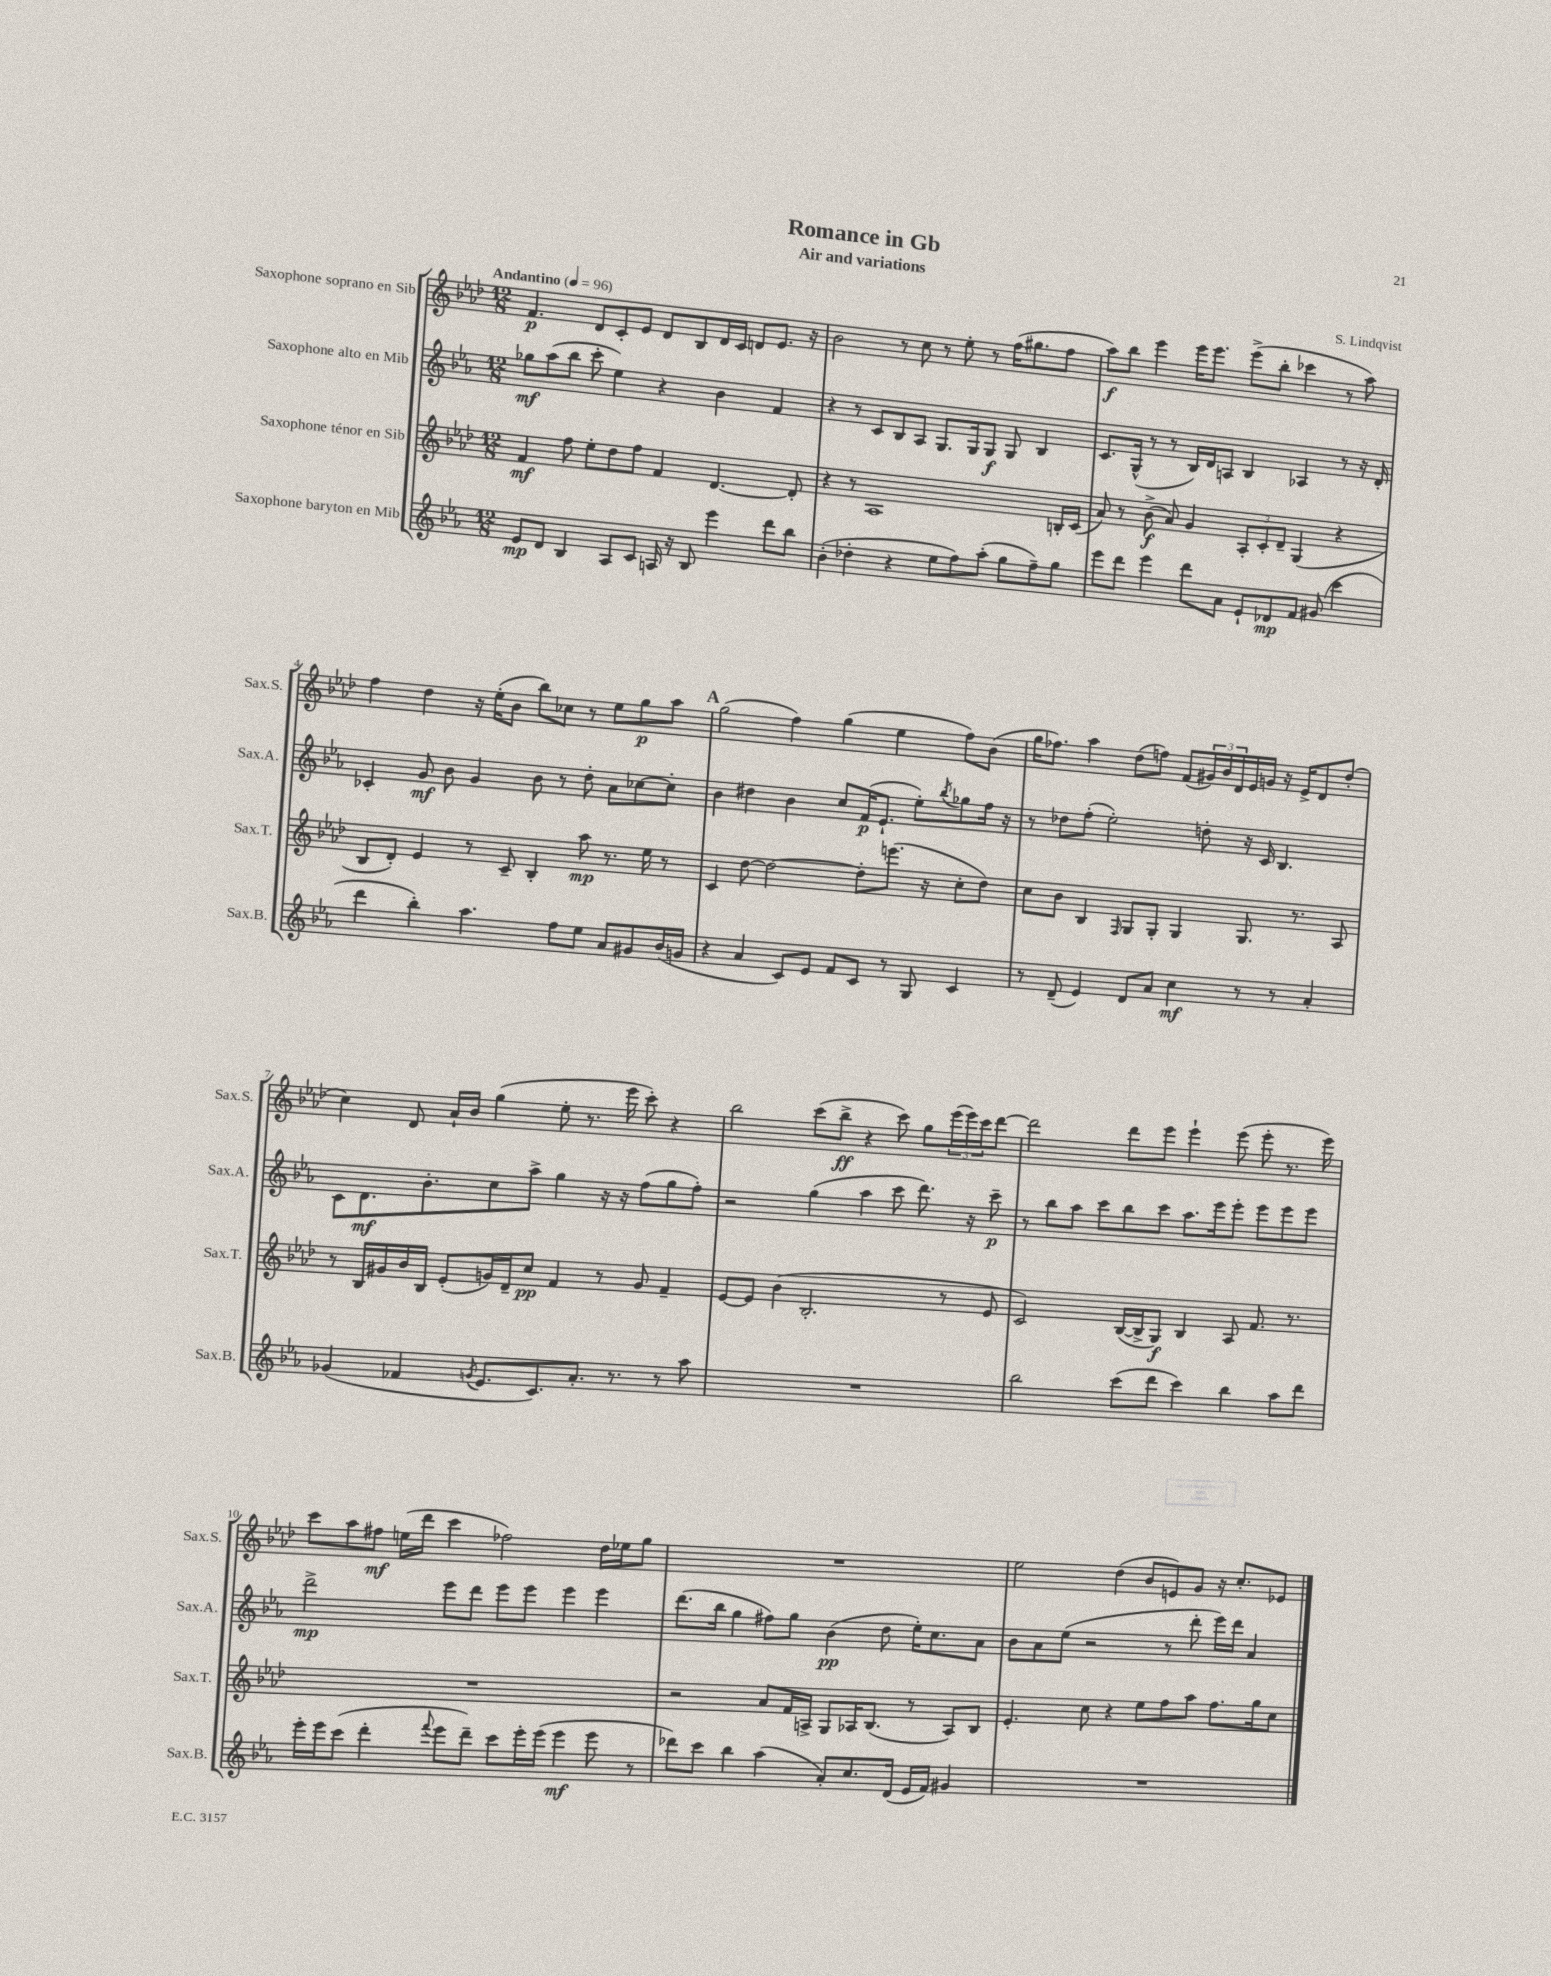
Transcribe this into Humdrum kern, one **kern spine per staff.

**kern	**kern	**kern	**kern
*staff4	*staff3	*staff2	*staff1
*clefG2	*clefG2	*clefG2	*clefG2
*k[b-e-a-]	*k[b-e-a-d-]	*k[b-e-a-]	*k[b-e-a-d-]
*M12/8	*M12/8	*M12/8	*M12/8
*MM96	*MM96	*MM96	*MM96
8e-	4f	8gg-	4.f
8d	.	(8aa-	.
4B-	8ff	8bb-	.
.	8ee-'	8ccc'	8d-
8A-	8dd-	4ee-)	8c'
8c	8ff	.	8e-
16A	4f	4r	8d-
16r	.	.	.
8B-	.	.	8B-
4eee-	[4.d-	4b-	16d-
.	.	.	16c
.	.	.	8d
8ddd	.	4f	8.e-
8bb-	8d-']	.	.
.	.	.	16r
=	=	=	=
(4b-'	4r	4r	2b-
4dd-'	8r	8r	.
.	1A-	8c	.
4r	.	8B-	8r
.	.	8A-	8cc
8ee-	.	8.G	8r
8ff)	.	.	8ee-'
.	.	16G	.
(8aa-'	.	8G	8r
8gg	.	8G	(16ff
.	.	.	8.gg#
8ff~)	.	4B-	.
8gg	16B'	.	8ff
.	(16c	.	.
=	=	=	=
8eee-	8a-)	8.c	8aa-)
8ddd	8r	.	8bb-
.	.	(16G^^	.
4eee-	(8b-^	8r	4eee-
.	8a-)	8r	.
8ddd	4g	16B-)	16eee-
.	.	16d	8.eee-
8a-	.	8A	.
8e-`	12A-'	4B-	(8eee-^
.	12c'	.	.
8d-	.	.	8bb-'
.	12d-~	.	.
8f	(4G	4A-	4ccc-
(8g#	.	.	.
4ccc	4r	8r	8r
.	.	16r	8aa-)
.	.	16d'	.
=	=	=	=
4ddd	8B-	4c-'	4ff
.	8d-')	.	.
4bb-')	4e-	8g	4dd-
.	.	8b-	.
4.aa-	8r	4g	16r
.	.	.	(16ee-'
.	8c~	.	8b-
.	4B-'	8b-	8bb-)
8ff	.	8r	8cc-
8ee-	8aa-	8dd'	8r
8a-	8.r	8a-	8ee-
8g#	.	[8cc-	8gg
.	16ee-	.	.
(16b-	8r	8cc-']	8aa-
16g	.	.	.
=	=	=	=
4r	4c	4b-	(2gg
4a-	[8dd-	4dd#	.
.	2dd-_	.	.
8c)	.	4b-	4ff)
8e-	.	.	.
8f	.	8cc	(4gg
8c	8dd-']	(16f	.
.	.	8.e-`	.
8r	(8.eee	.	4ee-
8G	.	8ee-')	.
.	16r	.	.
.	.	8qbb-	.
4c	8cc'	8gg-	8ff)
.	8dd-)	16ff	(8b-
.	.	16r	.
=	=	=	=
8r	8cc	8r	16gg
.	.	.	8.ff-)
(8d~	8b-	8dd-	.
4e-)	4B-	(8ff'	4aa-
.	.	2ee-')	.
.	16qqF	.	.
8d	8G	.	(8dd-
8a-	8G'	.	8ff)
4cc	4G	.	(8f
.	.	8dd'	24g#)
.	.	.	24b-
.	.	.	24d-
8r	8.G	16r	16e-
.	.	16c	16g
8r	.	4.B-	16r
.	8.r	.	16e-^
4a-'	.	.	8d-
.	8A-	.	(8dd-'
=	=	=	=
(4g-	8r	8c	4cc)
.	16B-	8.d	.
.	16g#	.	.
4f-	16b-	.	8d-
.	16B-	8.b-'	.
.	(8e-'	.	16a-`
.	.	.	16b-
8qg	.	.	.
8.e-	16g)	8cc	(4gg
.	16d-~	.	.
.	8cc	8aa-^	.
8.c)	.	.	.
.	4f	4gg	8ee-'
8.a-'	.	.	8.r
.	8r	16r	.
8.r	.	16r	16eee-
.	8g	(8ff	8ccc')
8r	4f~	8gg	4r
8aa-	.	8ff')	.
=	=	=	=
1.r	[8e-	2r	2bb-
.	8e-]	.	.
.	(4b-	.	.
.	2.B-'	(4gg	(8ccc
.	.	.	8bb-^
.	.	4aa-	4r
.	.	8ccc	8ccc)
.	.	8.ddd)	8gg
.	8r	.	(24eee-
.	.	.	24eee-)
.	.	16r	.
.	.	.	24ccc
.	8e-	8ccc~	[8ddd-
=	=	=	=
2bb-	2c)	8r	2ddd-]
.	.	8bb-	.
.	.	8aa-	.
.	.	8ccc	.
(8ccc	([16B-	8bb-	8ddd-
.	16B-^]	.	.
8ddd	8G)	8ccc	8eee-
4ccc)	4B-	8.aa-	4eee-`
.	.	16eee-	.
4bb-	8A-	8eee-'	(8eee-
.	8.f	8eee-	8eee-'
8aa-	.	8eee-	8.r
.	8.r	.	.
8ddd	.	8eee-	.
.	.	.	16eee-)
=	=	=	=
16eee-'	1.r	2ddd^	8ccc
16eee-	.	.	.
(8ccc	.	.	8aa-
4ddd'	.	.	8ff#
.	.	.	(16ee
.	.	.	16ddd-
8qqfff	.	.	.
8eee-	.	8eee-	4ccc
8ddd~)	.	8ddd	.
8ccc	.	8eee-	2ff-)
16eee-'	.	8eee-	.
(16eee-	.	.	.
4eee-	.	4eee-	.
8eee-	.	4eee-	16dd-
.	.	.	16ee-
8r	.	.	8gg
=	=	=	=
8ddd-)	2r	(8.ddd	1.r
8ccc	.	.	.
.	.	16bb-	.
4bb-	.	4gg	.
(4aa-	8a-	8ff#)	.
.	16f	8gg	.
.	16A^	.	.
8a-')	8G	(4b-	.
8.cc	16A-	.	.
.	(8.B-	.	.
.	.	8dd	.
(16d	.	.	.
16e-	8r	16ee-')	.
16f)	.	8.cc	.
4g#	8A-)	.	.
.	8B-	8a-	.
=	=	=	=
1.r	4.e-'	8b-	2ee-
.	.	8a-	.
.	.	(8ee-	.
.	8cc	2r	.
.	4r	.	(4dd-
.	8ee-	.	8b-
.	8ff	8r	8e)
.	8aa-	8ddd'	8g
.	8.ff	16eee-)	16r
.	.	16ddd	8.cc'
.	.	4a-	.
.	16gg	.	.
.	8cc	.	8e-
==	==	==	==
*-	*-	*-	*-
